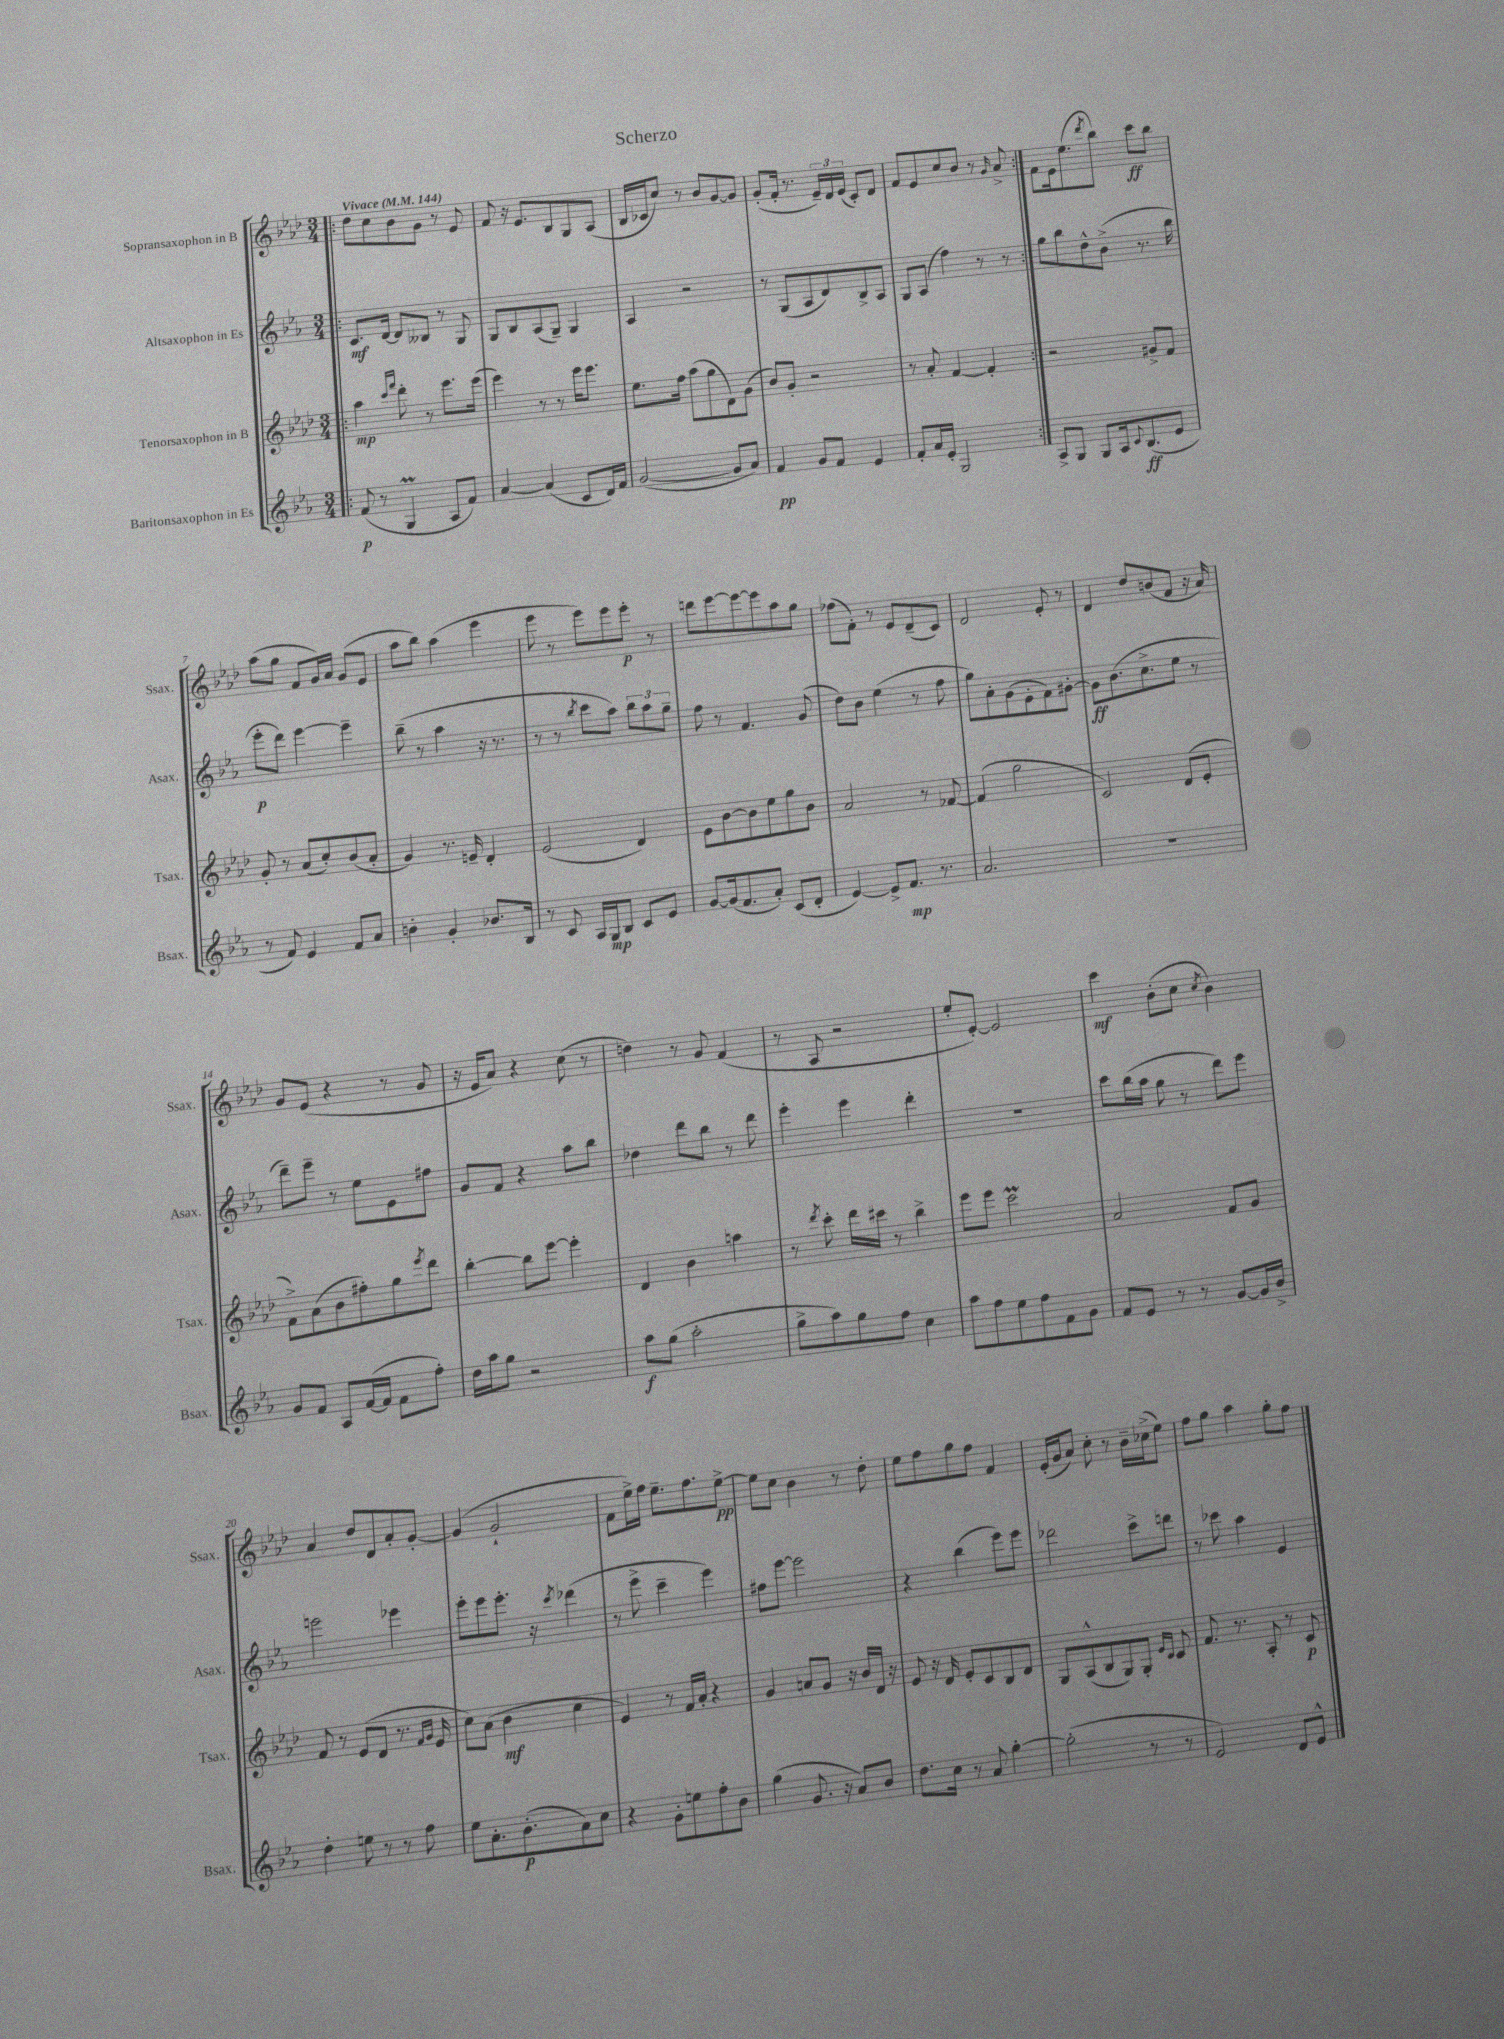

**kern	**kern	**kern	**kern
*staff4	*staff3	*staff2	*staff1
*clefG2	*clefG2	*clefG2	*clefG2
*k[b-e-a-]	*k[b-e-a-d-]	*k[b-e-a-]	*k[b-e-a-d-]
*M3/4	*M3/4	*M3/4	*M3/4
*MM144	*MM144	*MM144	*MM144
=!|:	=!|:	=!|:	=!|:
(8f	4aa-	8.c	8dd-
8r	.	.	8cc
.	.	[16d	.
.	16qqccc	.	.
.	16qqfff	.	.
4G	8ddd-'	8d]	8b-
.	8r	8B--	8g
8A-	8.eee-	8r	8r
8f)	.	8G	8e-
.	(16eee-	.	.
=	=	=	=
[4a-	4eee-)	8G	8f
.	.	8B-	16r
.	.	.	8.e-
(4a-]	8r	(8A-	.
.	8r	8G~)	8B-
8c	16eee-	4G	8G
.	8.eee-	.	.
16d)	.	.	(8A-
16f	.	.	.
=	=	=	=
([2g	8.ee-	4A-	16B-
.	.	.	16c-
.	.	.	8cc)
.	16ff	.	.
.	(8aa-	2r	8r
.	8gg	.	8b-
8g]	8d-)	.	[8g
8a-)	(8g	.	8g]
=	=	=	=
4f	8b-)	8r	(8g'
.	8g'	(8G	16f'
.	.	.	8.r
8g	2r	8A-	.
8f	.	8d)	24e-~)
.	.	.	24d-
.	.	.	(24e-
4e-	.	8B-^	8c')
.	.	8A-	8d-
=	=	=	=
8f'	8r	8G	8f
16a-	8a-'	(8A-	8e-
16e-'	.	.	.
2G	[4f	4ff)	8cc
.	.	.	8b-
.	4f']	8r	8r
.	.	.	16qqg
.	.	8r	8a-^
=:|!	=:|!	=:|!	=:|!
8A-^	2r	8gg	8f
8G	.	8bb-	16e-
.	.	.	(8.ee-
8G	.	8dd^^	.
.	.	.	8qddd-
16A-	.	(8b-^	8bb-)
8qqc	.	.	.
(8.B-	.	.	.
.	8g#^	8.r	8ccc
8e-	8f	.	8bb-
.	.	16bb-	.
=	=	=	=
8r	8g'	8eee-'	(8aa-
8f)	8r	8ddd)	8gg
4e-	(8a-	[4eee-	8f
.	8cc')	.	16g)
.	.	.	16a-
8f	(8b-	4eee-~]	(8g
8a-	8a-'	.	8e-
=	=	=	=
4b'	4g)	(8bb-~	8aa-
.	.	8r	8bb-)
4g'	8.r	4aa-	(4aa-
.	16e~	.	.
8.b-	4d-'	16r	4eee-
.	.	8.r	.
16B-	.	.	.
=	=	=	=
8r	(2e-	8r	8eee-
8c	.	8r	8r
.	.	8qbb-	.
16A-	.	8ccc	8eee-)
16G	.	.	.
8B-	.	8aa-)	8eee-
8c	4d-)	12bb-	8eee-'
.	.	12aa-	.
8e-	.	.	8r
.	.	12gg~	.
=	=	=	=
[8g	8e-	8ff	8ddd
(16g]	[8b-	8r	[8eee-
8.f	.	.	.
.	8b-]	4.f	8eee-_
8a-')	8ee-	.	8eee-]
(8c	8gg	.	8aa-
8d'	8b-	(8g	8gg
=	=	=	=
[4e-)	2a-	8dd)	(8ff-
.	.	8b-	8f')
8e-^]	.	(4ee-	8r
8.f	.	.	8e-
.	8r	8r	(8d-~
8.r	.	.	.
.	[8f-	8ff	8c)
=	=	=	=
2.a-	(4f-]	8gg)	2d-
.	.	8a-'	.
.	2gg	(8g	.
.	.	8e-'	.
.	.	8f)	8e-'
.	.	[8g#'	8r
=	=	=	=
2.r	2c)	8g#]	4d-
.	.	(8.b-	.
.	.	.	8dd-
.	.	8.cc^	.
.	.	.	(8b
.	(8d-	8ee-	8f
.	8e-'	8r	16r
.	.	.	16a-)
=	=	=	=
8g	8f^)	8ddd~)	8g
8f	(8a-	8eee-~	(8e-
8A-	8b-	8r	4r
([16f	8ff#')	8ee-	.
16f]	.	.	.
8f	8gg	8e-	8r
.	8qeee-	.	.
8ff')	8ddd-	8ff#	8g
=	=	=	=
16dd	[4bb-'	8g	16r
16aa-	.	.	16e-
8gg	.	8f	8a-)
2r	8bb-]	4r	4r
.	[8eee-	.	.
.	4eee-']	8aa-	(8cc
.	.	8bb-	8r
=	=	=	=
8aa-	4d-	4dd-	4dd)
(8gg	.	.	.
2aa-'	4b-	8ddd	8r
.	.	8bb-	8g
.	4aa	8r	(4f
.	.	8ddd	.
=	=	=	=
8gg^	8r	4eee-'	8r
.	8qddd-	.	.
8aa-)	8ccc'	.	8A-
8gg	16ddd-	4eee-	2r
.	16ccc#	.	.
8ff	8r	.	.
4cc	4bb-^	4ddd'	.
=	=	=	=
8aa-	8eee-	2.r	8ee-'
8ff	8eee-	.	[8e-')
8ee-	2ccc	.	2e-]
8ff	.	.	.
8f	.	.	.
8g	.	.	.
=	=	=	=
8f	2a-	8ccc	4ccc
8e-	.	(16bb-	.
.	.	16aa-	.
8r	.	8gg	(8b-'
8r	.	8r	8cc
.	.	.	8qcc
[8g	8f	8ddd)	4b-)
16g]	8g	8eee-	.
16b-^	.	.	.
=	=	=	=
4dd'	8f	2eee	4a-
.	8r	.	.
8ee	(8e-	.	8dd-
8r	8d-	.	8d-
8r	8.r	4eee-	8a-'
8ff	.	.	[8g'
.	16qqf	.	.
.	16qqg	.	.
.	16e-	.	.
=	=	=	=
8ee-	8cc)	8eee-'	(4g]
8.a-'	(8a-	8eee-	.
.	4b-	8.eee-'	2g`
(8.b-'	.	.	.
.	.	16r	.
.	.	8qccc	.
8a-)	4cc	(4ddd-	.
8cc	.	.	.
=	=	=	=
4r	4e-)	8r	8f
.	.	8eee-^	16ee-^)
.	.	.	16ff
8g'	8r	4ccc~	8.ee-~
8ee	16f	.	.
.	16a-'	.	8.ff
8ff'	4r	4eee-)	.
8b-	.	.	[8ee-^
=	=	=	=
(4gg	4g	8ff#	8ee-]
.	.	[8eee-	8cc
8.g	8a	2eee-]	4b-
.	8g	.	.
16r	.	.	.
8a-)	16r	.	8r
.	16b-	.	.
8b-	16d-	.	8dd-'
.	16r	.	.
=	=	=	=
8.dd	8e-	4r	8ee-
.	16r	.	8ff
16cc	16d-	.	.
8r	8e-'	(4bb-	8gg
8a-	8c	.	8ff
[4gg'	8B-	8eee-)	4f
.	8d-	8eee-	.
=	=	=	=
(2gg']	8G	2ddd-	(16e-'
.	.	.	16g
.	(8A-^^	.	8a-)
.	8B-	.	8cc'
.	8G)	.	8r
8r	8G'	8ccc^	16b-~
.	.	.	(16cc-^
.	16qqe-	.	.
.	16qqc	.	.
8r	8c	8ddd	8ee-)
=	=	=	=
2e-)	8.f	8r	8ff
.	.	8ccc-	8gg
.	8.r	.	.
.	.	4aa-	4aa-
.	8A-'	.	.
8d	8r	4e-	8gg'
8e-^^	8c	.	8ff
==	==	==	==
*-	*-	*-	*-
